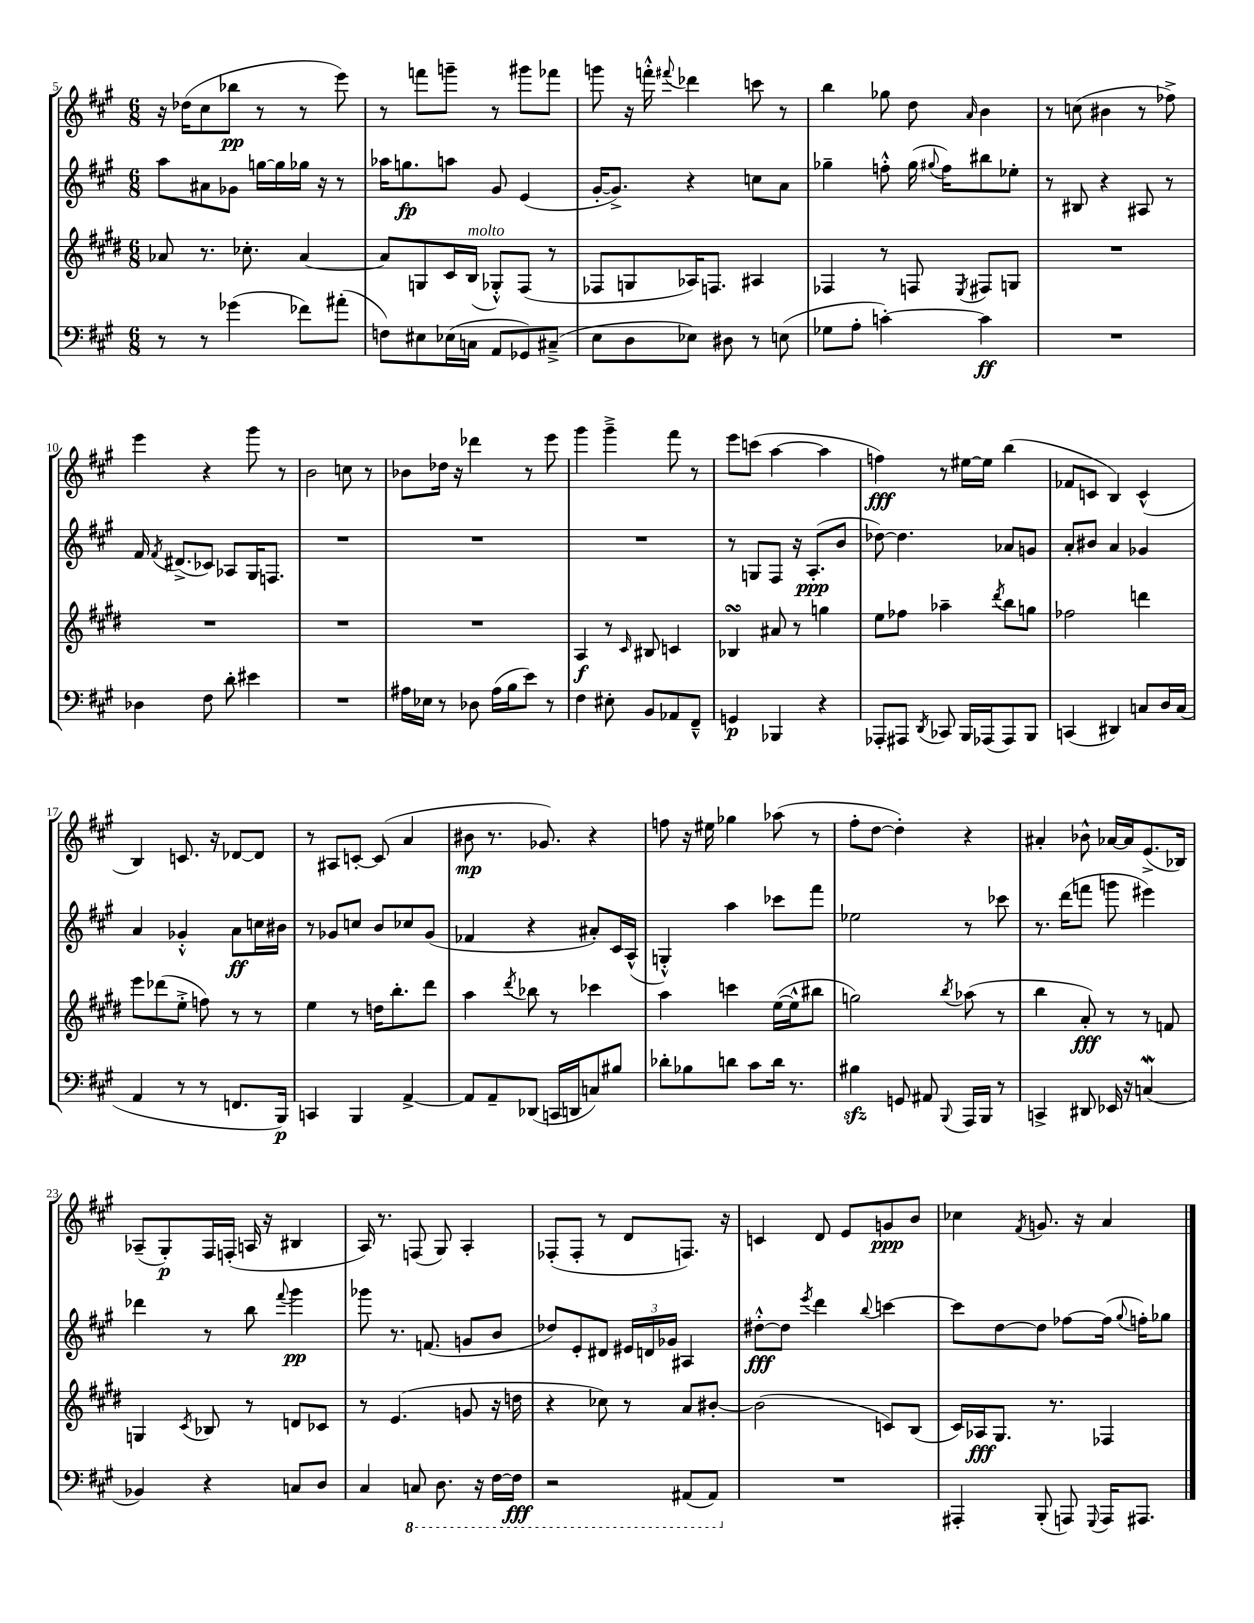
<<
\new StaffGroup <<
\new Staff = "s0" {
    \clef treble \key a \major \numericTimeSignature \time 6/8
    \autoBeamOff r16 des''16[( cis''8 bes''8]\pp r8 r8 e'''8) |
    r8 f'''8[ g'''8]-- r8 gis'''8[ fes'''8] |
    g'''8 r16 f'''16-.-^ \appoggiatura { fis'''8 } des'''4 c'''8 r8 |
    b''4 ges''8 d''8 \grace { a'16 } b'4 |
    r8 c''8( bis'4 r8 fes''8->) |
    e'''4 r4 gis'''8 r8 |
    b'2 c''8 r8 |
    bes'8[ des''16] r16 des'''4 r8 e'''8 |
    gis'''4 gis'''4---> fis'''8 r8 |
    e'''8[ c'''8]( a''4~ a''4 |
    f''4\fff) r8 eis''16[~ eis''16] b''4( |
    fes'8[ c'8] b4) c'4-^( |
    b4) c'8. r16 des'8[~ des'8] |
    r8 ais8[ c'8]~-. c'8( a'4 |
    bis'8\mp r8. ges'8.) r4 |
    f''8 r16 eis''16 ges''4 aes''8( r8 |
    fis''8[-. d''8]~ d''4-.) r4 |
    ais'4-. bes'8-^ aes'16[~ aes'16 e'8.->( bes16]) |
    aes8[--( gis8-.\p) fis16 f16]-.( a16 r16 bis4 |
    a16) r8. f8( gis8) a4-. |
    fes8[-.( fes8]-. r8 d'8[ f8.]) r16 |
    c'4 d'8 e'8[ g'8\ppp b'8] |
    ces''4 \acciaccatura { fis'8 } g'8. r16 a'4 \bar "|." |
}
\new Staff = "s1" {
    \clef treble \key a \major \numericTimeSignature \time 6/8
    \autoBeamOff a''8[ ais'8 ges'8] g''16[~ g''16 ges''16] r16 r8 |
    aes''16[ g''8.\fp a''8] gis'8 e'4( |
    gis'16[~-. gis'8.]->) r4 c''8[ a'8] |
    ges''4-- f''8-.-^ ges''16( \appoggiatura { gis''8 } f''16[) bis''8 ees''8]-. |
    r8 bis8 r4 ais8 r8 |
    fis'16 \acciaccatura { fis'8 } dis'8.[->( ces'8]) aes8[ gis16 f8.] |
    R2. |
    R2. |
    R2. |
    r8 g8[ fis8] r16 a8.[-.\ppp( b'8] |
    des''8~) des''4. aes'8[ g'8] |
    a'8[-. bis'8] a'4 ges'4 |
    a'4 ges'4-.-^ a'8[\ff c''16 bis'16] |
    r8 ges'8[ c''8] b'8[ ces''8 ges'8]( |
    fes'4 r4 ais'8[-.) cis'16 a16]-^( |
    g4-.-^) a''4 ces'''8[ fis'''8] |
    ees''2 r8 ces'''8 |
    r8. d'''16[( f'''8] g'''8 eis'''4) |
    des'''4 r8 b''8 \appoggiatura { fis'''8 } gis'''4\pp |
    ges'''8 r8. f'8.( g'8[ b'8] |
    des''8[) e'8-. dis'8] \tuplet 3/2 { eis'16[ d'16 ges'16] } ais4 |
    dis''8[~-.-^\fff dis''8] \acciaccatura { e'''8 } d'''4 \appoggiatura { b''8 } c'''4~ |
    c'''8[ d''8~ d''8] fes''8[~ fes''16]( \appoggiatura { gis''8 } f''16[-.) ges''8] \bar "|." |
}
\new Staff = "s2" {
    \clef treble \key e \major \numericTimeSignature \time 6/8
    \autoBeamOff aes'8 r8. ces''8.-. aes'4~ |
    aes'8[ g8 cis'16 b16]^\markup { \italic "molto" }( ges8[-.-^) fis8]( r8 |
    fes8[ g8 aes16) f8.] ais4 |
    fes4 r8 f8 \acciaccatura { e8 } fis8[ g8] |
    R2. |
    R2. |
    R2. |
    R2. |
    a4\f r8 \grace { cis'16 } bis8 c'4 |
    bes4\turn ais'8 r8 g''4 |
    e''8[ fes''8] aes''4-- \acciaccatura { dis'''8 } b''8[ g''8] |
    fes''2 d'''4 |
    e'''8[ des'''8( e''8]-.-> f''8) r8 r8 |
    e''4 r8 d''16[ b''8.-. dis'''8] |
    a''4 \acciaccatura { dis'''8 } bes''8 r8 ces'''4 |
    a''4 c'''4 e''16[~( e''16-^ bis''8] |
    g''2) \acciaccatura { b''8 } aes''8( r8 |
    b''4 a'8-.\fff) r8 r8 f'8 |
    g4 \acciaccatura { cis'8 } bes8 r8 d'8[ ces'8] |
    r8 e'4.( g'8 r16 d''16 |
    r4 ces''8) r8 a'8[ bis'8]~-. |
    bis'2( c'8[) b8]( |
    cis'16[) aes16\fff gis8.] r8. fes4 \bar "|." |
}
\new Staff = "s3" {
    \clef bass \key a \major \numericTimeSignature \time 6/8
    \autoBeamOff r8 r8 ges'4( fes'8[) ais'8]-.( |
    f8[) eis8 ees16( c16] a,8[ ges,8) cis8]--->( |
    e8[ d8 ees8]) dis8 r8 e8( |
    ges8[ a8]-. c'4~-.) c'4\ff |
    R2. |
    des4 fis8 d'8-. eis'4 |
    R2. |
    ais16[ ees16] r8 des8 ais16[( b16 e'8]) r8 |
    fis4 eis8-. b,8[ aes,8 fis,8]---^ |
    g,4\p bes,,4 r4 |
    aes,,8[-. ais,,8] \acciaccatura { d,8 } ces,8 b,,16[ aes,,16( aes,,8) b,,8] |
    c,4( dis,4) c8[ d16 c16]( |
    a,4 r8 r8 f,8.[ b,,16]\p) |
    c,4 b,,4 a,4~-> |
    a,8[ a,8-- des,8]( c,16[ d,16 c8) bis8] |
    des'8[-. bes8 d'8] cis'8[ d'16] r8. |
    bis4\sfz g,8 ais,8 \appoggiatura { b,,8 } a,,16[ b,,16] r8 |
    c,4-> dis,8 ees,16 r16 c4\mordent( |
    bes,4) r4 c8[ d8] |
    cis4 \ottava #-1 c,8 d,8. r16 fis,16[~ fis,16]\fff |
    r2 ais,,8[( ais,,8]) \ottava #0 |
    R2. |
    ais,,4-. b,,8-.( a,,8) \appoggiatura { gis,,8 } a,,16[ ais,,8.] \bar "|." |
}
>>
>>
\layout { \context { \Score currentBarNumber = #5 } }
